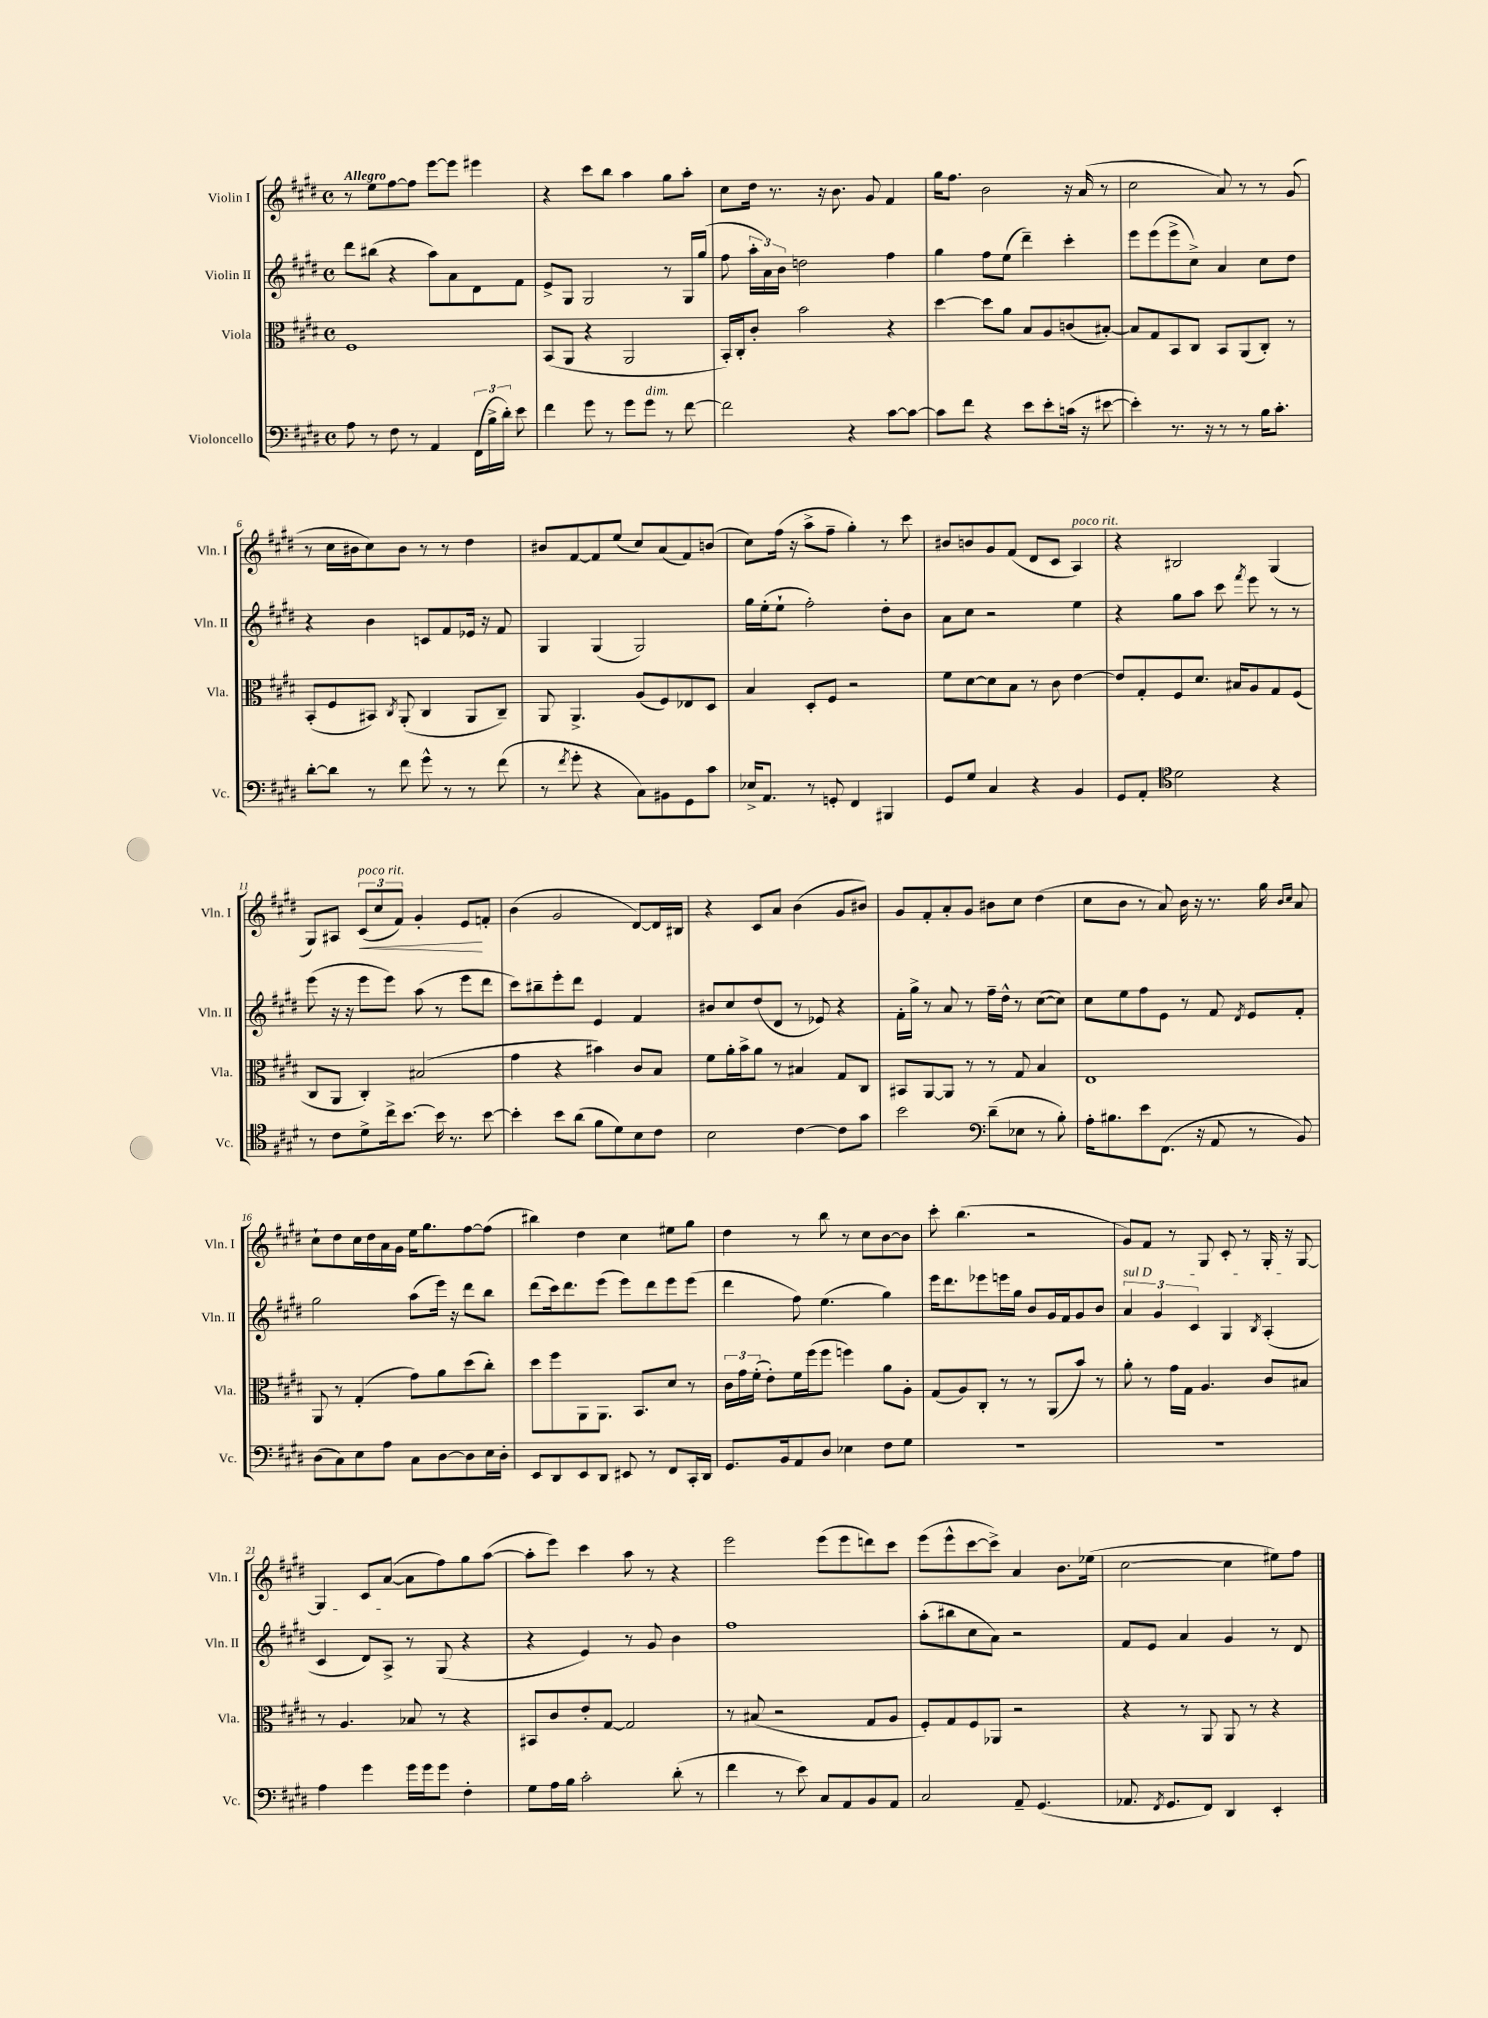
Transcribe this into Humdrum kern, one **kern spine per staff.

**kern	**kern	**kern	**kern	**dynam
*part4	*part3	*part2	*part1	*part1
*staff4	*staff3	*staff2	*staff1	*staff1
*I"Violoncello	*I"Viola	*I"Violin II	*I"Violin I	*
*I'Vc.	*I'Vla.	*I'Vln. II	*I'Vln. I	*
*clefF4	*clefC3	*clefG2	*clefG2	*
*k[f#c#g#d#]	*k[f#c#g#d#]	*k[f#c#g#d#]	*k[f#c#g#d#]	*
*M4/4	*M4/4	*M4/4	*M4/4	*
*met(c)	*met(c)	*met(c)	*met(c)	*
=1	=1	=1	=1	=1
!	!	!	!LO:TX:a:B:t=Allegro	!
8A\	1F#	8ddd#\L	8r	.
8r	.	(8bb#X\J	8ee\L	.
8F#\	.	4r	[8ff#\	.
8r	.	.	8ff#\J]	.
4AA/	.	8aa\L)	[8eee\L	.
.	.	8a\	8eee\J]	.
(24FF#\LL	.	8d#\	4eee#X\	.
24B^\	.	.	.	.
24d#'\JJ)	.	.	.	.
8e\	.	8f#\J	.	.
=2	=2	=2	=2	=2
4f#\	(8BB/L	8e^/L	4r	.
.	8AA/J	8G#/J	.	.
8g#\	4r	2G#/	8ccc#\L	.
8r	.	.	8bb\J	.
8g#\L	2AA/	.	4aa\	.
!LO:TX:a:i:t=dim.	!	!	!	!
8g#\J	.	.	.	.
8r	.	8r	8gg#\L	.
[8f#\	.	16G#/LL	8aa'\J	.
.	.	(16gg#/JJ	.	.
=3	=3	=3	=3	=3
2f#\]	16BB'/LL)	8ff#\	8cc#\L	.
.	16C#'/J	.	.	.
.	8c#'/J	24aa'\LL	16dd#\Jk	.
.	.	24a\)	.	.
.	.	.	8.r	.
.	.	24b\JJ	.	.
.	2b\	2ddn\	.	.
.	.	.	16r	.
.	.	.	8.b\	.
4r	.	.	.	.
.	.	.	8g#/	.
[8c#\L	4r	4ff#\	4f#/	.
8c#\J_	.	.	.	.
=4	=4	=4	=4	=4
8c#\L]	[4dd#\	4gg#\	16gg#\KL	.
.	.	.	8.ff#\J	.
8f#\J	.	.	.	.
4r	8dd#\L]	8ff#\L	2b\	.
.	8a\J	(8ee\J	.	.
8e\L	8B/L	4ddd#~\)	.	.
8e'\	8A/	.	.	.
(16cn\Jk	(8cn/	4ccc#'\	16r	.
16r	.	.	(16a/	.
[8e#X\	[8B#X'/J)	.	8r	.
=5	=5	=5	=5	=5
4e#'\])	8B#/L]	8eee\L	2cc#\	.
.	8G#/	(8eee\	.	.
8.r	8BB/	8eee^\	.	.
.	8C#/J	8cc#^\J)	.	.
16r	.	.	.	.
8r	8BB/L	4a/	8a/)	.
8r	(8AA/	.	8r	.
16B\KL	8C#'/J)	8cc#\L	8r	.
8.c#'\J	.	.	.	.
.	8r	8dd#\J	(8g#/	.
!!LO:LB:g=z
=6	=6	=6	=6	=6
[8d#'\L	(8BB'/L	4r	8r	.
8d#\J]	8F#/	.	16cc#\LL	.
.	.	.	16b#X\J	.
8r	8BB#X/J)	4b\	8cc#\)	.
.	8qC#/	.	.	.
8f#\	(8AA'/	.	8b#\J	.
8g#^^\	4C#/	8cn/L	8r	.
8r	.	8f#/	8r	.
8r	8AA/L	16e-X/Jk	4dd#\	.
.	.	16r	.	.
(8f#\	8C#~/J)	8f#/	.	.
=7	=7	=7	=7	=7
8r	8AA/	4G#/	8b#X/L	.
8qf#/	.	.	.	.
8g#'\	4.AA^/	.	[8f#/	.
4r	.	(4G#/	8f#/]	.
.	.	.	(8ee/J	.
8C#\L)	(8A/L	2G#/)	8cc#/L)	.
8BB#X\	8F#/)	.	(8a/	.
8GG#\	8E-X/	.	8f#/)	.
8c#\J	8D#/J	.	(8bn/J	.
=8	=8	=8	=8	=8
16E-X^/KL	4B/	16gg#\LL	8cc#\L)	.
8.AA/J	.	(16ee'\J	.	.
.	.	8ee`\J	(16ff#\Jk	.
.	.	.	16r	.
8r	8D#'/L	2ff#'\)	8aa^\L	.
8GGn'/	8F#/J	.	8ff#~\J	.
4FF#/	2r	.	4gg#'\)	.
4BBB#X/	.	8dd#'\L	8r	.
.	.	8b\J	8ccc#\	.
=9	=9	=9	=9	=9
8GG#/L	8f#\L	8a\L	8b#X/L	.
8G#/J	[8d#\	8cc#\J	8bn/	.
4C#/	8d#\]	2r	8g#/	.
.	8B\J	.	(8f#/J	.
4r	8r	.	8d#/L	.
.	8c#\	.	8c#/J	.
!	!	!	!LO:TX:a:i:t=poco rit.	!
4BB/	[4e\	4ee\	4A/)	.
=10	=10	=10	=10	=10
8GG#/L	8e/L]	4r	4r	.
8AA'/J	8G#'/	.	.	.
*clefC4	*	*	*	*
2d#\	8F#/	8gg#\L	2B#X/	.
.	8.d#/J	8aa\J	.	.
.	.	8ccc#\	.	.
.	16B#X/KL	.	.	.
.	.	8qfff#/	.	.
.	8A/	8eee\	.	.
4r	8G#/	8r	(4G#/	.
.	(8F#/J	8r	.	.
!!LO:LB:g=z
=11	=11	=11	=11	=11
8r	8C#/L	(8eee\	8G#/L)	.
8c#\L	8AA/J	16r	8A#X/J	.
.	.	16r	.	.
!	!	!	!LO:TX:a:i:t=poco rit.	!
!	!	!	!	!LO:HP:b
8d#^\	4C#'/)	8eee\L	(12c#/L	<
.	.	.	12cc#/	.
16cc#^\k	.	8eee\J)	.	.
.	.	.	12f#/J)	.
[8.b\J	.	.	.	.
.	(2B#X/	(8aa\	4g#'/	.
16b\]	.	8r	.	.
8.r	.	.	.	.
.	.	8eee\L	8e/L	.
[8b\	.	8ddd#\J	8fn'/J	[
=12	=12	=12	=12	=12
4b'\]	4g#\	8ccc#\L)	(4b\	.
.	.	8bb#X~\	.	.
8b\L	4r	8eee'\	2g#/	.
(8a\J	.	8ddd#\J	.	.
8f#\L	4b#X\)	4e/	.	.
8d#\)	.	.	.	.
8B\	8c#/L	4f#/	[8d#/L)	.
8c#\J	8B/J	.	16d#/L]	.
.	.	.	16B#X/JJ	.
=13	=13	=13	=13	=13
2B\	8f#\L	8b#X/L	4r	.
.	16a'\L	8cc#/	.	.
.	16b^\J	.	.	.
.	8a\J	(8dd#/	8c#/L	.
.	8r	8d#/J	8a/J	.
[4c#\	4B#X/	8r	(4b\	.
.	.	8e-X/)	.	.
8c#\L]	8G#/L	4r	8g#/L	.
8g#\J	8C#/J	.	8b#X/J)	.
=14	=14	=14	=14	=14
2b\	8BB#X/L	16f#'\LL	8g#/L	.
.	.	16gg#^\JJ	.	.
.	[8AA/	8r	8f#'/	.
.	8AA/J]	8a/	8a'/	.
.	8r	8r	8g#/J	.
*clefF4	*	*	*	*
(8d#~\L	8r	16ff#~\LL	8b#X\L	.
.	.	16dd#^^\JJ	.	.
8E-X\J	8G#/	8r	8cc#\J	.
8r	4B/	([8cc#\L	(4dd#\	.
8B'\)	.	8cc#\J])	.	.
=15	=15	=15	=15	=15
16A'\KL	1E	8cc#\L	8cc#\L	.
8.B#X\	.	.	.	.
.	.	8ee\	8b\J	.
8e\	.	8ff#\	8r	.
(8.FF#\J	.	8e\J	8a/)	.
.	.	8r	16b\	.
16r	.	.	16r	.
8AA/	.	8f#/	8.r	.
.	.	8qd#/	.	.
8r	.	8e/L	.	.
.	.	.	16gg#\	.
.	.	.	16qqb/LL	.
.	.	.	16qqcc#/JJ	.
8BB/)	.	8f#'/J	8a/	.
!!LO:LB:g=z
=16	=16	=16	=16	=16
(8D#\L	8AA/	2gg#\	8cc#`\L	.
8C#\)	8r	.	8dd#\	.
8E\	(4G#'/	.	16cc#\L	.
.	.	.	16dd#\	.
8A\J	.	.	16a\	.
.	.	.	16g#\JJ	.
8C#\L	8g#\L)	(8aa\L	16ee\KL	.
.	.	.	8.gg#\	.
[8D#\	8a\	16eee\Jk)	.	.
.	.	16r	.	.
8D#\]	(8dd#\	8ddd#\L	[8ff#\	.
16E\L	8cc#'\J)	8bb\J	(8ff#\J]	.
16D#'\JJ	.	.	.	.
=17	=17	=17	=17	=17
8EE/L	8dd#\L	(8ddd#\L	4bb#X\)	.
8DD#/	8ff#\	16ccc#\k)	.	.
.	.	8.ddd#\	.	.
8EE/	8AA\	.	4dd#\	.
8DD#/J	8.AA\J	(8eee\J	.	.
8EE#X/	.	8eee\L)	4cc#\	.
.	8.BB/L	.	.	.
8r	.	8ddd#\	.	.
8FF#/L	8d#/J	8eee\	8ee#X\L	.
16CC#'/L	8r	(8eee\J	8gg#\J	.
16DD#/JJ	.	.	.	.
=18	=18	=18	=18	=18
8.GG#/L	24c#\LL	4ddd#\	4dd#\	.
.	24g#\	.	.	.
.	(24f#'\JJ	.	.	.
.	8e'\L)	.	.	.
16BB/k	.	.	.	.
8AA/	16f#\L	8ff#\)	8r	.
.	(16ff#\J	.	.	.
8D#/J	8ff#\J	(4.ee\	8bb\	.
4E-X\	4ffn\)	.	8r	.
.	.	.	8cc#\L	.
8F#\L	8a\L	4gg#\)	[8b\	.
8G#\J	8A'\J	.	8b\J]	.
=19	=19	=19	=19	=19
1r	(8G#/L	16eee\KL	8ccc#'\	.
.	.	8.ddd#\	.	.
.	8A/)	.	(4.bb\	.
.	8C#'/J	8eee-X\	.	.
.	8r	16eeen\L	.	.
.	.	16gg#\JJ	.	.
.	8r	8b/L	2r	.
.	(8AA/L	16g#/L	.	.
.	.	16f#/J	.	.
.	8b/J)	8g#/	.	.
.	8r	8b/J	.	.
=20	=20	=20	=20	=20
!	!	!LO:TX:a:i:t=sul D	!	!
1r	8a'\	6a/	8g#/L)	.
.	8r	.	8f#/J	.
.	.	6g#/	.	.
.	16g#\LL	.	8r	.
.	16G#\JJ	.	.	.
.	.	6c#/	.	.
.	4.A/	.	8G#/	.
.	.	4G#/	8c#'/	.
.	.	.	8r	.
.	.	8qB/	.	.
.	8c#/L	(4A'/	16G#'/	.
.	.	.	16r	.
.	8B#X/J	.	[8G#/	.
!!LO:LB:g=z
=21	=21	=21	=21	=21
4A\	8r	4c#/	4G#/]	.
.	4.A/	.	.	.
4g#\	.	8d#/L)	8c#/L	.
.	.	8A^/J	([8a/J	.
16g#\LL	8B-X/	8r	8a\L]	.
16g#\J	.	.	.	.
8g#\J	8r	(8G#/	8ff#\)	.
4F#'\	4r	4r	8gg#\	.
.	.	.	([8aa\J	.
=22	=22	=22	=22	=22
8G#\L	8BB#X/L	4r	8aa'\L]	.
16A\L	8c#/	.	8eee\J)	.
16B\JJ	.	.	.	.
2c#'\	8e'/	4e/)	4ccc#\	.
.	[8G#/J	.	.	.
.	2G#/]	8r	8aa\	.
.	.	8g#/	8r	.
(8d#'\	.	4b\	4r	.
8r	.	.	.	.
=23	=23	=23	=23	=23
4f#\	8r	1ff#	2eee\	.
.	(8B#X/	.	.	.
8r	2r	.	.	.
8e\)	.	.	.	.
8C#/L	.	.	(8eee\L	.
8AA/	.	.	8eee\	.
8BB/	8G#/L	.	8dddn\)	.
8AA/J	8A/J	.	8ccc#\J	.
=24	=24	=24	=24	=24
2C#/	8F#'/L)	(8aa'\L	(8eee\L	.
.	8G#/	8bb#X\	8eee^^\	.
.	8F#/	8cc#\	[8ccc#\	.
.	8AA-X/J	8a\J)	8ccc#^\J])	.
8AA~/	2r	2r	4a/	.
(4.GG#/	.	.	.	.
.	.	.	8.b\L	.
.	.	.	(16ee-X\Jk	.
=25	=25	=25	=25	=25
8.AA-X/	4r	8f#/L	[2cc#\	.
.	.	8e/J	.	.
8qFF#/	.	.	.	.
8.GG#/L	.	.	.	.
.	8r	4a/	.	.
8FF#/J)	8AA/	.	.	.
4DD#/	8AA/	4g#/	4cc#\]	.
.	8r	.	.	.
4EE'/	4r	8r	8ee#X\L)	.
.	.	8d#/	8ff#\J	.
==	==	==	==	==
*-	*-	*-	*-	*-
